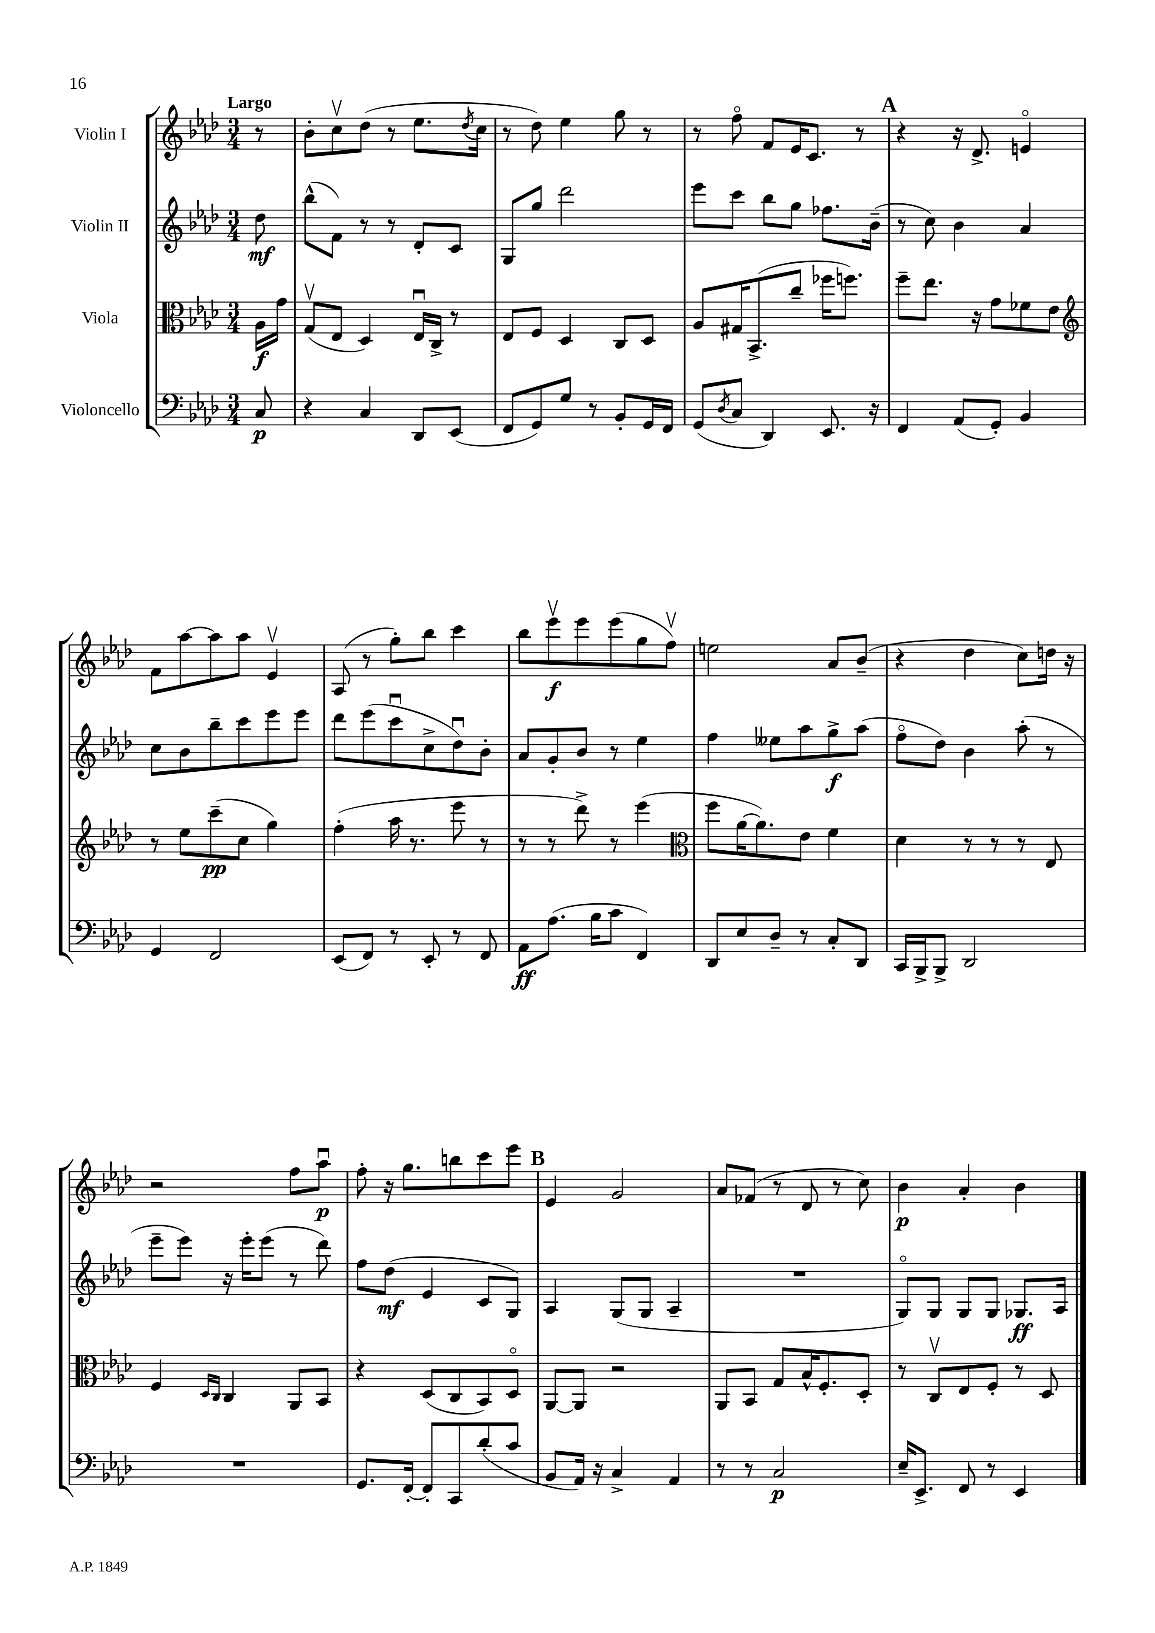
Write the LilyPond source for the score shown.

<<
\new StaffGroup <<
\new Staff = "s0" \with { instrumentName = "Violin I" } {
    \clef treble \key aes \major \numericTimeSignature \time 3/4 \partial 8 \tempo "Largo"
    r8 |
    bes'8-. c''8\upbow des''8( r8 ees''8. \acciaccatura { des''8 } c''16 |
    r8 des''8) ees''4 g''8 r8 |
    r8 f''8\flageolet f'8 ees'16 c'8. r8 |
    \mark \markup { \bold "A" } r4 r16 des'8.-> e'4\flageolet |
    f'8 aes''8~ aes''8 aes''8 ees'4\upbow |
    aes8( r8 g''8-.) bes''8 c'''4 |
    bes''8 ees'''8\upbow\f ees'''8 ees'''8( g''8 f''8\upbow) |
    e''2 aes'8 bes'8--( |
    r4 des''4 c''8) d''16 r16 |
    r2 f''8 aes''8\downbow\p |
    f''8-. r16 g''8. b''8 c'''8 ees'''8 |
    \mark \markup { \bold "B" } ees'4 g'2 |
    aes'8 fes'8( r8 des'8 r8 c''8) |
    bes'4\p aes'4-. bes'4 \bar "|." |
}
\new Staff = "s1" \with { instrumentName = "Violin II" } {
    \clef treble \key aes \major \numericTimeSignature \time 3/4 \partial 8
    des''8\mf |
    bes''8-^( f'8) r8 r8 des'8-. c'8 |
    g8 g''8 des'''2 |
    ees'''8 c'''8 bes''8 g''8 fes''8. bes'16--( |
    \mark \markup { \bold "A" } r8 c''8) bes'4 aes'4 |
    c''8 bes'8 bes''8-- c'''8 ees'''8 ees'''8 |
    des'''8 ees'''8( c'''8\downbow c''8-> des''8\downbow) bes'8-. |
    aes'8 g'8-. bes'8 r8 ees''4 |
    f''4 eeses''8 aes''8 g''8->\f aes''8( |
    f''8\flageolet des''8) bes'4 aes''8-.( r8 |
    ees'''8-- ees'''8) r16 ees'''16-. ees'''8( r8 des'''8) |
    f''8 des''8\mf( ees'4 c'8 g8) |
    \mark \markup { \bold "B" } aes4 g8( g8 aes4-- |
    R2. |
    g8\flageolet) g8 g8 g8 ges8.\ff aes16 \bar "|." |
}
\new Staff = "s2" \with { instrumentName = "Viola" } {
    \clef alto \key aes \major \numericTimeSignature \time 3/4 \partial 8
    aes16\f g'16 |
    g8\upbow( ees8 des4) ees16\downbow c16-> r8 |
    ees8 f8 des4 c8 des8 |
    aes8 gis16 bes,8.->( c''8-- fes''16 f''8.) |
    \mark \markup { \bold "A" } f''8-- ees''8. r16 g'8 fes'8 ees'8 |
    \clef treble r8 ees''8 c'''8--\pp( c''8 g''4) |
    f''4-.( aes''16 r8. ees'''8 r8 |
    r8 r8 des'''8->) r8 ees'''4( |
    \clef alto f''8 aes'16~ aes'8.) ees'8 f'4 |
    des'4 r8 r8 r8 ees8 |
    f4 \grace { des16 c16 } c4 aes,8 bes,8 |
    r4 des8( c8 bes,8) des8\flageolet |
    \mark \markup { \bold "B" } aes,8~ aes,8 r2 |
    aes,8 bes,8 g8 bes16-^ f8.-. des8-. |
    r8 c8\upbow ees8 f8-. r8 des8 \bar "|." |
}
\new Staff = "s3" \with { instrumentName = "Violoncello" } {
    \clef bass \key aes \major \numericTimeSignature \time 3/4 \partial 8
    c8\p |
    r4 c4 des,8 ees,8( |
    f,8 g,8) g8 r8 bes,8-. g,16 f,16 |
    g,8( \acciaccatura { des8 } c8 des,4) ees,8. r16 |
    \mark \markup { \bold "A" } f,4 aes,8( g,8-.) bes,4 |
    g,4 f,2 |
    ees,8( f,8) r8 ees,8-. r8 f,8 |
    aes,8\ff aes8.( bes16 c'8 f,4) |
    des,8 ees8 des8-- r8 c8-. des,8 |
    c,16 bes,,16-> bes,,8-> des,2 |
    R2. |
    g,8. f,16~-. f,8-. c,8 des'8-.( c'8 |
    \mark \markup { \bold "B" } bes,8 aes,16) r16 c4-> aes,4 |
    r8 r8 c2\p |
    ees16-- ees,8.-> f,8 r8 ees,4 \bar "|." |
}
>>
>>
\layout { \context { \Score \remove "Bar_number_engraver" } }
